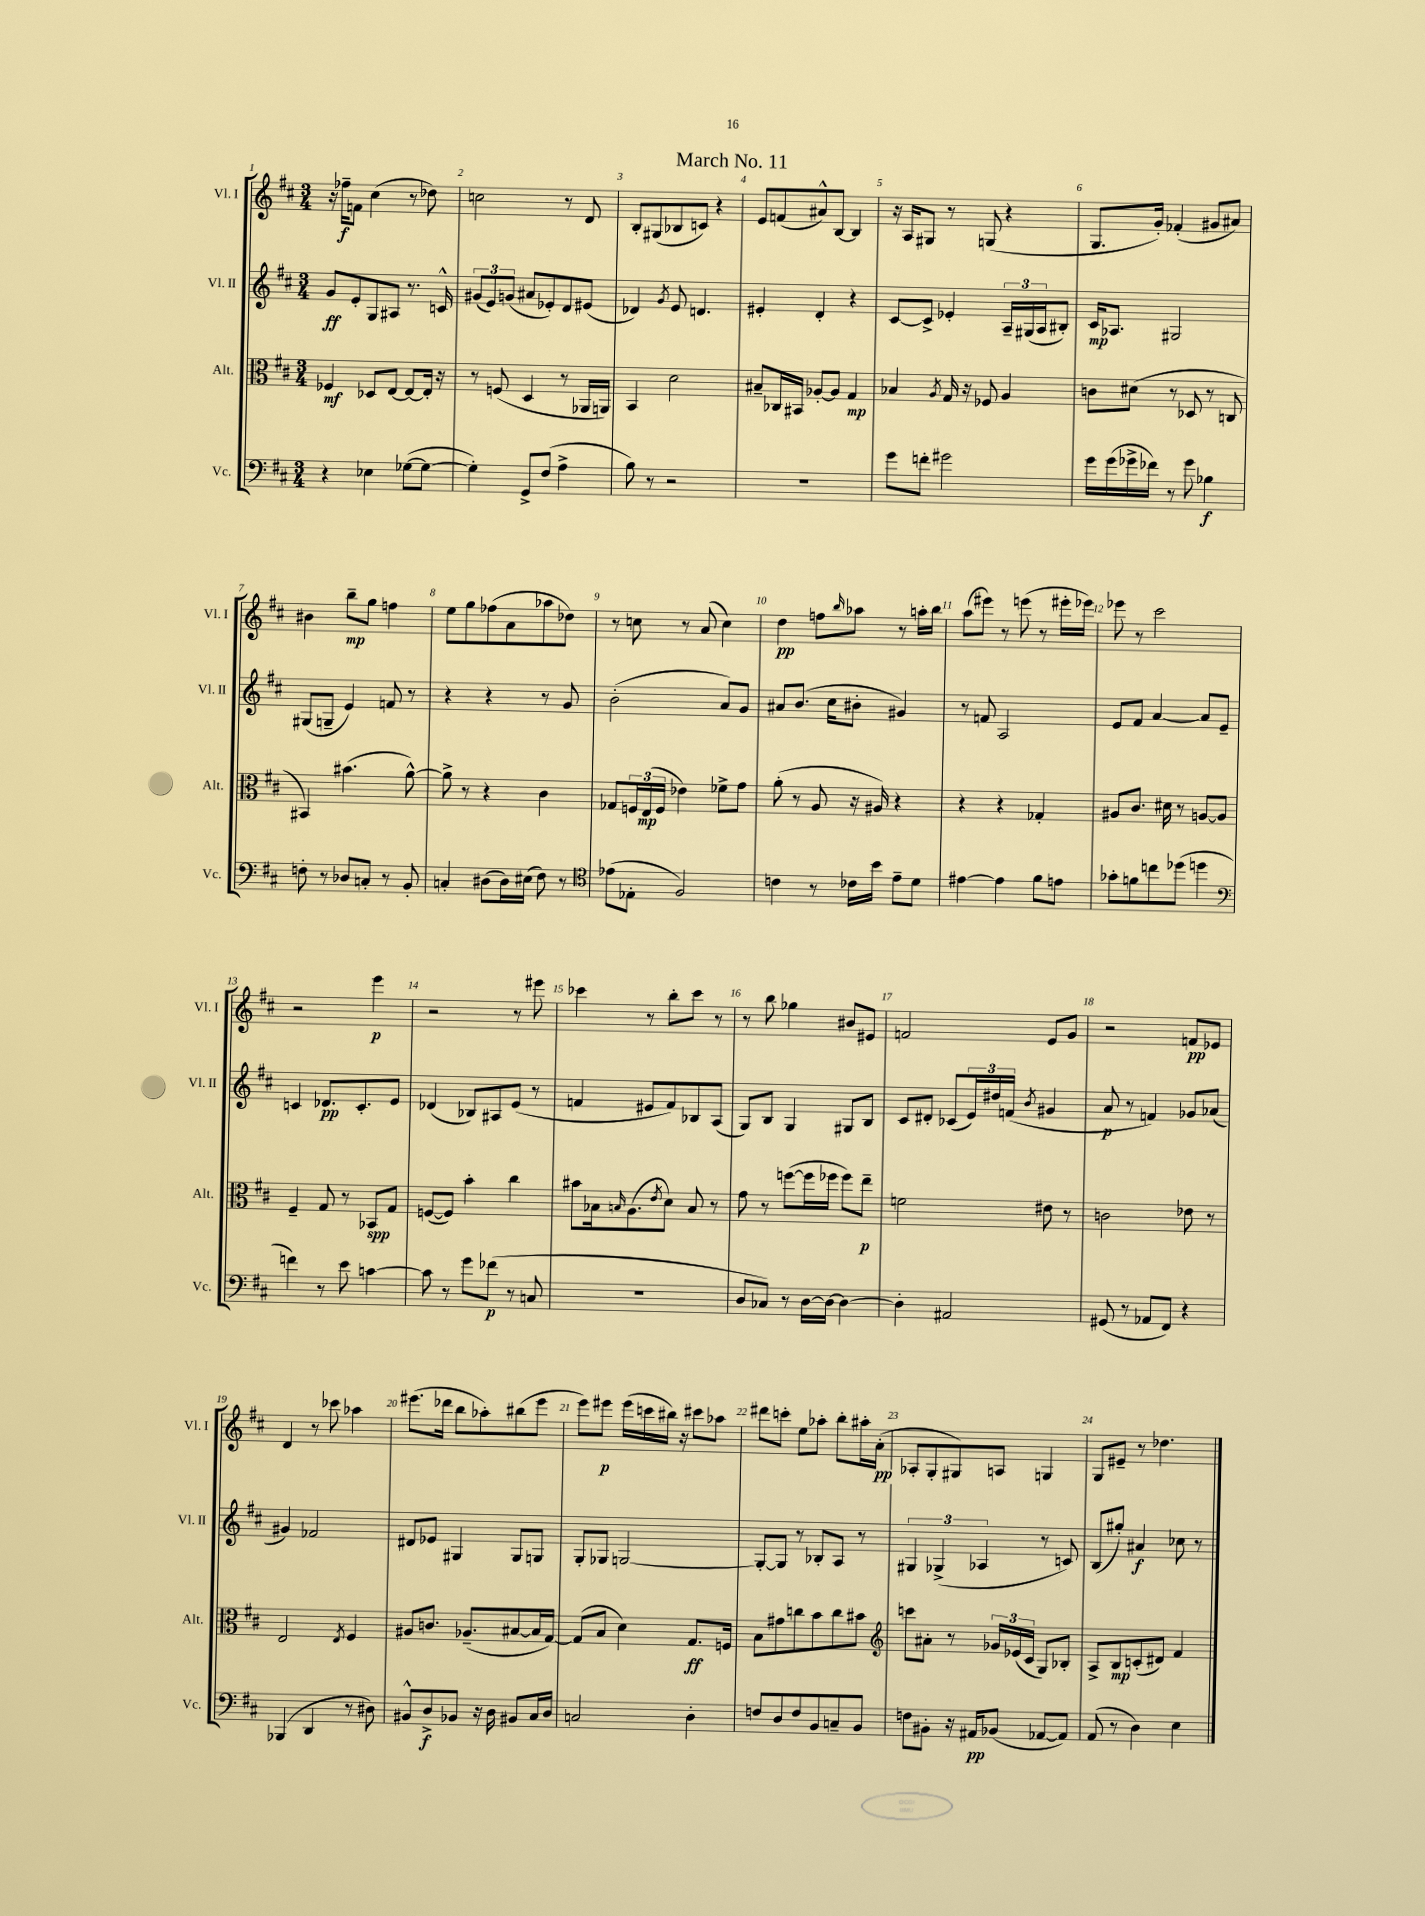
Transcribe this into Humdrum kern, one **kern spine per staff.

**kern	**kern	**kern	**kern
*staff4	*staff3	*staff2	*staff1
*clefF4	*clefC3	*clefG2	*clefG2
*k[f#c#]	*k[f#c#]	*k[f#c#]	*k[f#c#]
*M3/4	*M3/4	*M3/4	*M3/4
4r	4F-/	8g/L	16r
.	.	.	16ff-~\LK
.	.	8e'/	8f\J
4E-\	8D-/L	8G/	(4cc#\
.	[8E/J	8A#/J	.
([8G-\L	8E/_L	8.r	8r
8G-\_J	16E'/]Jk	.	8dd-\)
.	16r	16c^^/	.
=	=	=	=
4G-'\])	8r	(12g#/L	2cc\
.	.	12e/)	.
.	(8F/	.	.
.	.	(12g/J	.
8GG^/L	4D/	8a#/L	.
(8F#/J	.	8e-'/)	.
4A^\	8r	8d/	8r
.	16AA-/LL	(8e#/J	8d/
.	16AA/JJ)	.	.
=	=	=	=
8B\)	4BB/	4d-/)	8B'/L
8r	.	.	(8G#/
.	.	8qg/	.
2r	2d\	8e/	8B-/
.	.	4.d/	8c/J)
.	.	.	4r
=	=	=	=
2.r	8B#~/L	4e#'/	8e/L
.	16C-/L	.	(8f/
.	16BB#/JJ	.	.
.	[8A-'/L	4d'/	8a#^^/)
.	8A-/]J	.	[8B/J
.	4G/	4r	4B/]
=	=	=	=
8g\L	4B-/	[8c#/L	16r
.	.	.	16A/LK
8f'\J	.	8c#^/]J	8G#/J
.	8qA/	.	.
2g#\	16G/	4e-'/	8r
.	16r	.	.
.	8F-/	.	(8G/
.	4A/	24A~/LL	4r
.	.	(24G#/	.
.	.	24A/J	.
.	.	8B#'/J)	.
=	=	=	=
16g\LL	8c\L	16c#/LK	8.G/L
(16g\	.	8.A-/J	.
16g-^\	(8d#\J	.	.
16f-\JJ)	.	.	16g'/Jk)
8r	8r	2G#/	(4f-'/
8g-\	8D-/	.	.
4B-\	8r	.	8g#/L
.	8C/	.	8a#/J)
=	=	=	=
8F'\	4BB#/)	(8G#/L	4b#\
8r	.	8G~/J	.
8D-/L	(4.b#\	4e/)	8bb~\L
8C'/J	.	.	8gg\J
8r	.	8f/	4ff\
8BB'/	[8a^^\)	8r	.
=	=	=	=
4C'/	8a^\]	4r	8ee\L
.	8r	.	8gg\
(8D#\L	4r	4r	(8ff-\
16D#\L)	.	.	8a\
(16E#\JJ	.	.	.
8F#\)	4c#\	8r	8aa-\
8r	.	8g/	8dd-\J)
=	=	=	=
*clefC4	*	*	*
(8e-\L	8G-/L	(2b'\	8r
8E-'\J	24F/L	.	8cc\
.	(24E/	.	.
.	24F/JJ	.	.
2F#/)	4e-\)	.	8r
.	.	.	(8a/
.	8f-^\L	8a/L)	4cc\)
.	8g\J	8g/J	.
=	=	=	=
4c\	(8a'\	8a#/L	4dd\
.	8r	(8.b/J	.
8r	8A/	.	8ff\L
.	.	16cc#\LK	.
.	.	.	16qqbb/
16c-\LL	16r	8b#'\J	8aa-\J
16b\JJ	16A#/)	.	.
8e~\L	4r	4g#/)	8r
8d\J	.	.	16aa'\LL
.	.	.	16bb\JJ
=	=	=	=
[4e#\	4r	8r	(8aa\L
.	.	8f/	8eee#\J)
4e#\]	4r	2A/	8r
.	.	.	(8eee\
8f#\L	4G-'/	.	8r
8e\J	.	.	16eee#'\LL
.	.	.	16eee-\JJ)
=	=	=	=
8g-'\L	8A#/L	8e/L	8eee-\
8f\	8.c#/J	8f#/J	8r
8cc\	.	[4a/	2ccc#\
.	16d#\	.	.
(8dd-\J	8r	.	.
4dd\	[8A/L	8a/]L	.
.	8A/]J	8e~/J	.
=	=	=	=
*clefF4	*	*	*
4f\)	4F#~/	4c/	2r
8r	8G/	8.d-/L	.
8e\	8r	.	.
.	.	8.c'/	.
[4c\	8BB-/L	.	4eee\
.	8G/J	8e/J	.
=	=	=	=
8c\]	([8F/L	(4d-/	2r
8r	8F/]J)	.	.
8g\L	4b'\	8B-/L)	.
(8f-\J	.	8A#/	.
8r	4cc#\	(8e/J	8r
8C/	.	8r	8eee#\
=	=	=	=
2.r	8b#\L	4f/	4ccc-\
.	16B-\k	.	.
.	16qqB/	.	.
.	(8.A\	.	.
.	.	8e#/L	8r
.	8qe/	.	.
.	8d\J)	8f/)	8bb'\L
.	8B/	8B-/	8ccc-\J
.	8r	(8A/J	8r
=	=	=	=
8D/L	8g\	8G/L)	8r
8C-/J)	8r	8B/J	8bb\
8r	([8ff\L	4G/	4gg-\
[16D\LL	16ff\]L	.	.
16D\_JJ	16ff-\JJ	.	.
4D\_	8ff-\L)	8G#/L	8b#/L
.	8ee~\J	8B/J	8e#/J
=	=	=	=
4D'\]	2f\	8c#/L	2f/
.	.	8d#'/J	.
2AA#/	.	(8c-/L	.
.	.	24e/L)	.
.	.	24dd#/	.
.	.	(24f/JJ	.
.	.	8qb/	.
.	8e#\	4g#/	8e/L
.	8r	.	8g/J
=	=	=	=
(8GG#/	2c\	8a/	2r
8r	.	8r	.
8AA-/L	.	4f/)	.
8FF#/J)	.	.	.
4r	8e-\	8g-/L	8f/L
.	8r	(8a-/J	8e-/J
=	=	=	=
(4BBB-/	2E/	4g#/)	4d/
4DD/	.	2f-/	8r
.	.	.	8ccc-\
.	8qE/	.	.
8r	4F#/	.	4aa-\
8D#\)	.	.	.
=	=	=	=
8BB#^^/L	8A#/L	8d#/L	(8.eee#\L
8D^/	8.c/J	8e-/J	.
.	.	.	16ddd-\Jk
8BB-/J	.	4G#/	8bb\L
.	(8.A-~/L	.	.
16r	.	.	8aa-'\)
16D\	.	.	.
8BB#/L	[8B#/	8G#/L	(8bb#\
16C#/L	16B#/]L	8G/J	8eee#\J
16D/JJ	[16G/JJ)	.	.
=	=	=	=
2C/	(8G/]L	8G'/L	8eee\L)
.	8B/J	8G-/J	8eee#\J
.	4d\)	[2G/	(16eee#\LL
.	.	.	16ccc\
.	.	.	16bb#\JJ)
.	.	.	16r
4D'\	8.G/L	.	8ccc#\L
.	.	.	8aa-\J
.	16F/Jk	.	.
=	=	=	=
8F/L	8B\L	8G'/_L	8ddd#\L
8D/	8g#\	8G/]J	8ccc'\J
8F/	8cc\	8r	8ee\L
8BB/	8b\	8B-'/L	8aa-'\J
8C~/	8cc\	8A/J	8bb'\L
8BB/J	8b#\J	8r	16aa#'\L
.	.	.	(16a'\JJ
=	=	=	=
*	*clefG2	*	*
8F\L	8ccc\L	6G#/	8A-'/L
8BB#'\J	8a#'\J	.	8G'/
.	.	(6G-^/	.
16r	8r	.	8G#/)
16AA#/LK	.	.	.
.	.	6A-/	.
(8BB-/J	24g-/LL	.	8A/J
.	(24e-/	.	.
.	24c#/JJ	.	.
[8AA-/L	8G/L)	8r	4G/
8AA-/]J)	8B-'/J	8c/)	.
=	=	=	=
(8AA/	8A^/L	(8B/L	8G/L
8r	8B/	8gg#'/J)	8e#~/J
4D\)	(8c'/	4a#/	8r
.	8d#/J)	.	4.dd-\
4E\	4f#/	8cc-\	.
.	.	8r	.
==	==	==	==
*-	*-	*-	*-
